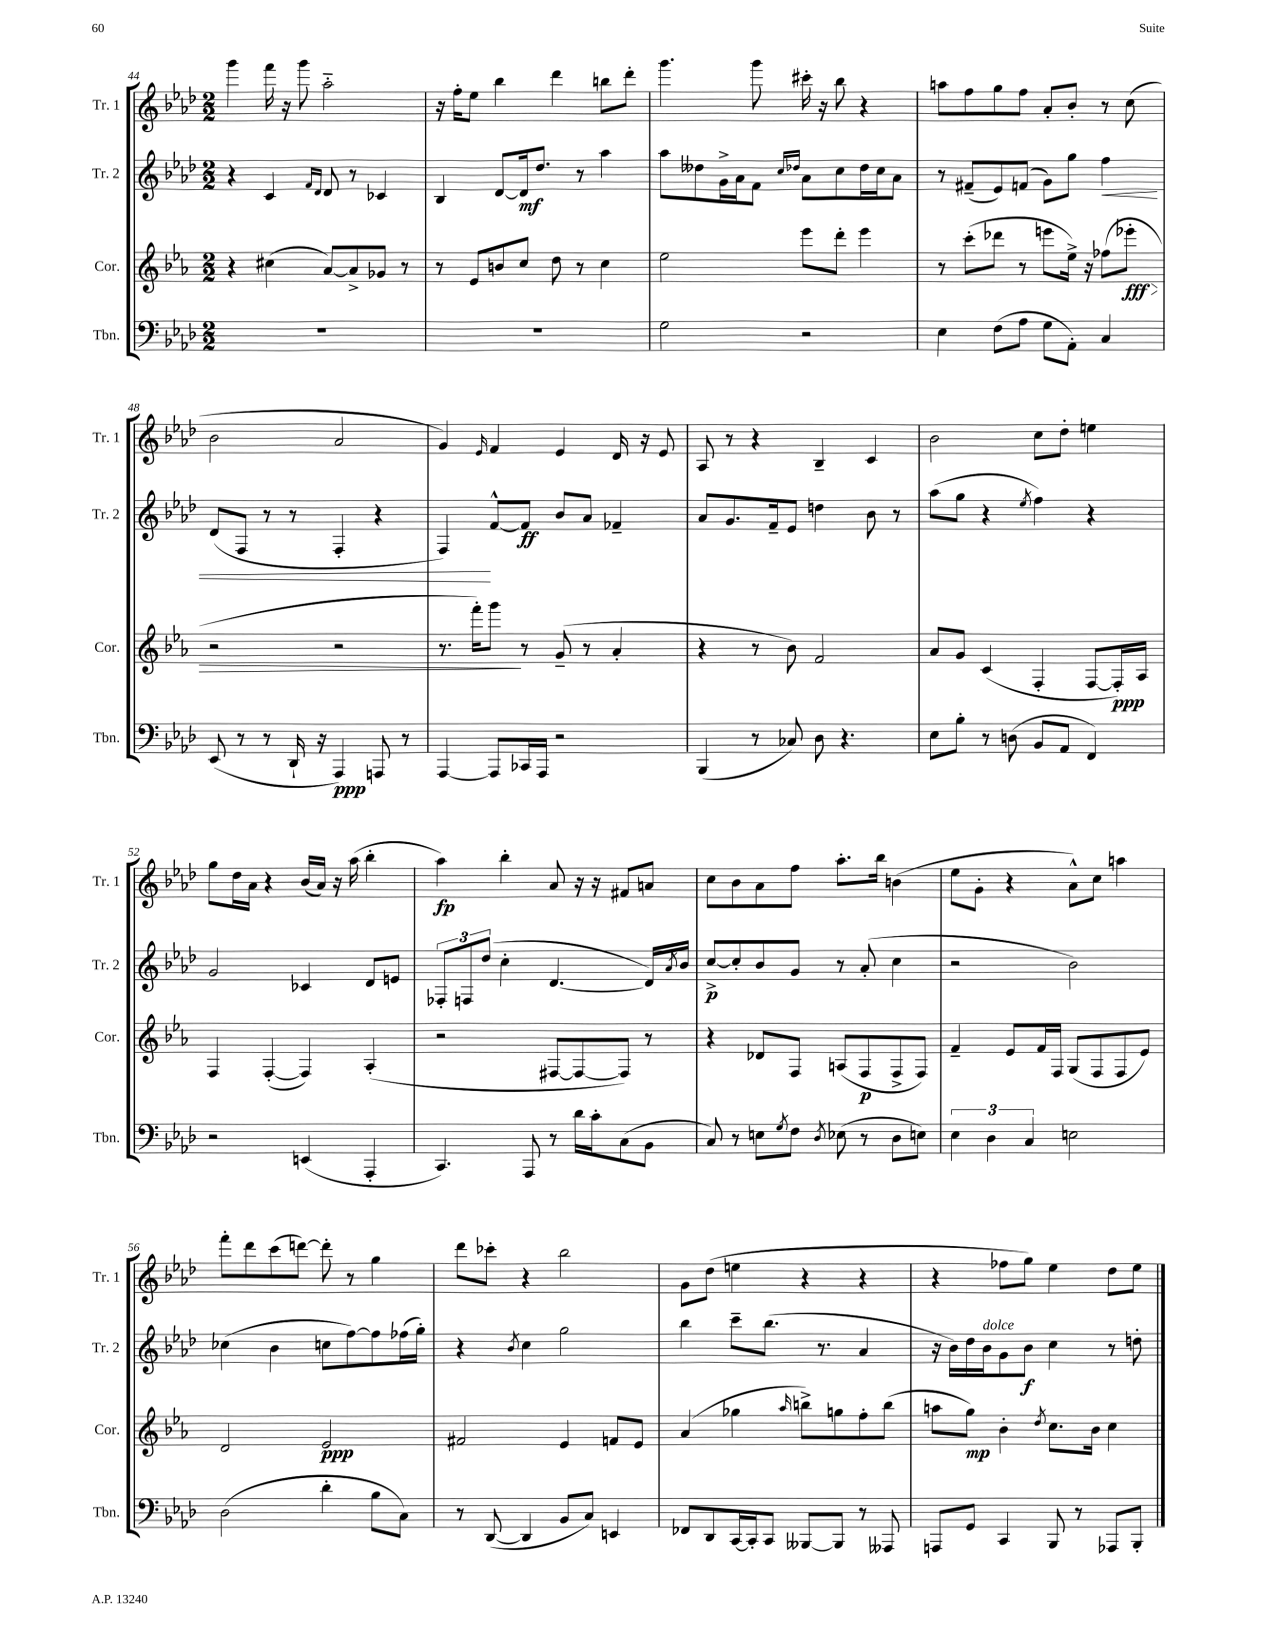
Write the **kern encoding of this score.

**kern	**kern	**kern	**kern
*staff4	*staff3	*staff2	*staff1
*clefF4	*clefG2	*clefG2	*clefG2
*k[b-e-a-d-]	*k[b-e-a-]	*k[b-e-a-d-]	*k[b-e-a-d-]
*M2/2	*M2/2	*M2/2	*M2/2
1r	4r	4r	4ggg
.	(4cc#	4c	16fff
.	.	.	16r
.	.	.	8ggg
.	.	16qqf	.
.	.	16qqd-	.
.	[8a-)	8d-	2aa-'~
.	8a-^]	8r	.
.	8g-	4c-	.
.	8r	.	.
=	=	=	=
1r	8r	4B-	16r
.	.	.	16ff'
.	8e-	.	8ee-
.	8b	[8d-	4bb-
.	8cc	16d-]	.
.	.	8.dd-	.
.	8dd	.	4ddd-
.	8r	8r	.
.	4cc	4aa-	8bb
.	.	.	8ddd-'
=	=	=	=
2G	2ee-	8aa-	4.ggg
.	.	8dd--	.
.	.	16g^	.
.	.	16a-	.
.	.	8f	8ggg
.	.	16qqcc	.
.	.	16qqdd-	.
2r	8eee-	8a-	16ccc#'
.	.	.	16r
.	8ddd'	8cc	8bb-
.	4eee-	16dd-	4r
.	.	16cc	.
.	.	8a-	.
=	=	=	=
4E-	8r	8r	8aa
.	(8ccc'	(8f#~	8ff
(8F	8ddd-	8e-)	8gg
8A-	8r	(8f	8ff
8G	8eee	8g)	8a-'
8AA-')	16ee-^)	8gg	8b-'
.	16r	.	.
4C	(8ff-	4ff	8r
.	8eee-'	.	(8cc
=	=	=	=
(8EE-	2r	(8d-	2b-
8r	.	8F	.
8r	.	8r	.
16DD-`	.	8r	.
16r	.	.	.
4AAA-)	2r	4F'	2a-
8AAA	.	4r	.
8r	.	.	.
=	=	=	=
[4AAA-	8.r	4F)	4g)
.	16fff')	.	.
.	.	.	16qqe-
8AAA-]	8ggg	[8f^^	4f
16CC-	8r	8f]	.
16AAA-	.	.	.
2r	(8g~	8b-	4e-
.	8r	8a-	.
.	4a-'	4f-~	16d-
.	.	.	16r
.	.	.	8e-
=	=	=	=
(4BBB-	4r	8a-	8A-
.	.	8.g	8r
8r	8r	.	4r
.	.	16f~	.
8C-)	8b-)	8e-	.
8D-	2f	4dd	4B-~
4.r	.	.	.
.	.	8b-	4c
.	.	8r	.
=	=	=	=
8E-	8a-	(8aa-	2b-
8B-'	8g	8gg	.
8r	(4c	4r	.
(8D	.	.	.
.	.	8qee-	.
8BB-	4F'	4ff)	8cc
8AA-	.	.	8dd-'
4FF)	[8F	4r	4ee
.	16F'])	.	.
.	16A-	.	.
=	=	=	=
2r	4F	2g	8gg
.	.	.	16dd-
.	.	.	16a-
.	([4F'	.	4r
(4EE	4F])	4c-	(16b-
.	.	.	16a-)
.	.	.	16r
.	.	.	(16aa-
4AAA-'	(4A-'	8d-	4bb-'
.	.	8e	.
=	=	=	=
4.CC)	2r	12F-'	4aa-)
.	.	12F	.
.	.	(12dd-	.
.	.	4cc'	4bb-'
8AAA-	.	.	.
8r	[8F#	[4.d-	8a-
16d-	8F#_	.	16r
16c'	.	.	16r
(8C	8F#])	.	8f#
8BB-	8r	16d-])	8a
.	.	8qa-	.
.	.	16b-	.
=	=	=	=
8C)	4r	[8cc^	8cc
8r	.	8cc']	8b-
8E	8d-	8b-	8a-
8qG	.	.	.
8F	8F	8g	8ff
8qD-	.	.	.
(8E-	(8A	8r	8.aa-'
8r	8F	(8a-'	.
.	.	.	16bb-
8D-	8F^	4cc	(4b
8E)	8F)	.	.
=	=	=	=
6E-	4f~	2r	8ee-
.	.	.	8g'
6D-	.	.	.
.	8e-	.	4r
6C	.	.	.
.	16f	.	.
.	16F	.	.
2E	(8G	2b-)	8a-^^)
.	8F	.	8cc
.	8F	.	4aa
.	8e-)	.	.
=	=	=	=
(2D-	2d	(4cc-	8fff'
.	.	.	8ddd-
.	.	4b-	(8ccc
.	.	.	[8ddd)
4d-'	2e-	8cc	8ddd']
.	.	[8ff)	8r
8B-	.	8ff]	4gg
8C)	.	(16ff-	.
.	.	16gg')	.
=	=	=	=
8r	2f#	4r	8ddd-
([8DD-	.	.	8ccc-'
.	.	8qb-	.
4DD-]	.	4cc	4r
8BB-	4e-	2gg	2bb-
8C)	.	.	.
4EE	8f	.	.
.	8e-	.	.
=	=	=	=
8FF-	(4a-	4bb-	8g
8DD-	.	.	(8dd-
[16CC	4gg-	8ccc~	4ee
16CC']	.	.	.
8CC	.	(8.bb-	.
.	16qqaa-	.	.
[8BBB--	8bb^)	.	4r
.	.	8.r	.
8BBB--]	8gg	.	.
8r	8ff'	4a-	4r
8AAA--	(8bb	.	.
=	=	=	=
8AAA	8aa	16r	4r
.	.	16b-)	.
8GG	8gg)	16dd-	.
.	.	16b-	.
4CC	4b-'	8g	8ff-
.	.	8b-	8gg)
.	8qdd	.	.
8BBB-	8.cc	4cc	4ee-
8r	.	.	.
.	16b-	.	.
8AAA-	4cc	8r	8dd-
8BBB-'	.	8dd'	8ee-
==	==	==	==
*-	*-	*-	*-
